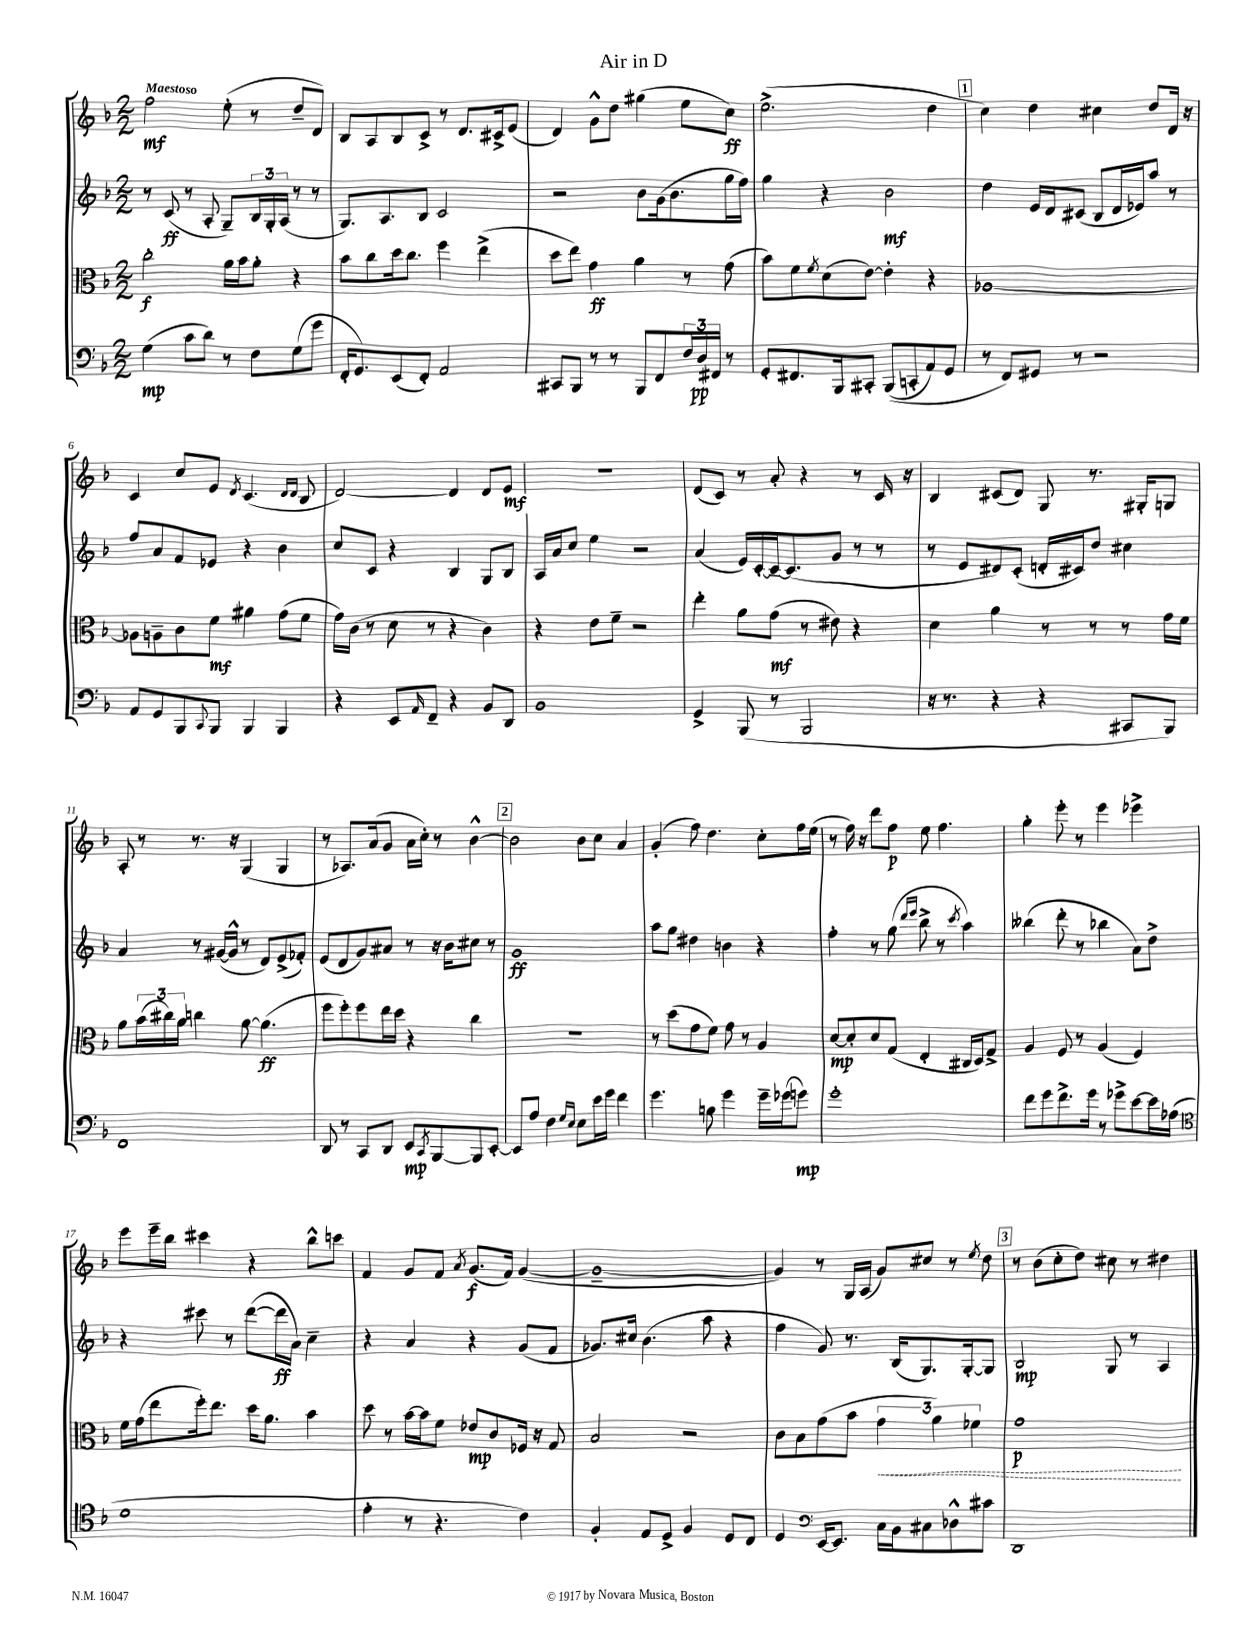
\header { title = "Air in D" }
<<
\new StaffGroup <<
\new Staff = "s0" {
    \clef treble \key f \major \numericTimeSignature \time 2/2 \tempo "Maestoso"
    f''2\mf e''8-.( r8 d''8-- d'8) |
    bes8 a8 bes8 c'8-> r8 d'8. cis'16-> e'8( |
    d'4) g'8-^ d''8 gis''4( e''8 c''8\ff) |
    e''2.->( d''4 |
    \mark \markup { \box "1" } c''4) d''4 cis''4 d''8 d'16 r16 |
    c'4 c''8 e'8 \acciaccatura { d'8 } c'4.( \grace { d'16 d'16 } bes8 |
    d'2~) d'4 d'8 e'8\mf |
    R1 |
    d'8( c'8) r8 a'8-. r4 r8 c'16 r16 |
    bes4 cis'8( d'8) g8 r8. gis16-. g8 |
    a8-. r8 r8. r16 g4( g4 |
    r8 aes8.) a'16( g'8 a'16 c''16-.) r8 bes'4~-^ |
    \mark \markup { \box "2" } bes'2 bes'8 c''8 a'4 |
    g'4-.( f''8) d''4. c''8-. f''16 e''16( |
    r8 f''16) r16 d'''8 f''8\p e''8 f''4. |
    g''4-. e'''8-. r8 e'''4 ees'''4-> |
    e'''8 e'''16-- bes''16 cis'''4 r4 bes''8-^ c'''8 |
    f'4 g'8 f'8 \acciaccatura { a'8 } g'8.\f( f'16) g'4~( |
    g'1~-- |
    g'4) r8 g16 a16( g'8) cis''8 r8 \acciaccatura { e''8 } d''8 |
    \mark \markup { \box "3" } r8 bes'8( c''8-. d''8) cis''8 r8 dis''4 \bar "|." |
}
\new Staff = "s1" {
    \clef treble \key f \major \numericTimeSignature \time 2/2
    r8 c'8\ff( r8 a8-. g8--) \tuplet 3/2 { bes16 g16-. a16( } r8 r8 |
    g8.) a8. bes8 c'2 |
    r2 bes'8 g'16( bes'8. g''16 f''16) |
    g''4 r4 bes'2\mf |
    \mark \markup { \box "1" } d''4 e'16 d'16 cis'8( bes8 d'16 ees'16) a''8 r8 |
    f''8 a'8 f'8 ees'8 r4 bes'4 |
    c''8 c'8 r4 bes4 g8 bes8 |
    a16 a'16 c''8 e''4 r2 |
    a'4( e'16) c'16~-. c'16~-- c'8.( g'8 r8 r8 |
    r8 e'8 dis'8) c'8-.( d'16-. cis'16) d''8 cis''4 |
    a'4 r8 gis'16~( gis'16-^ r8 d'8) e'8->( fes'8-.) |
    e'8( d'8 g'8) ais'8 r8 r16 bes'16 cis''8 r8 |
    \mark \markup { \box "2" } g'1\ff |
    a''8 g''8 dis''4 b'4 r4 |
    f''4-. r8 g''8( \grace { d'''16 e'''16 } bes''8-> r8 \acciaccatura { c'''8 } a''4) |
    beses''4( d'''8-. r8 bes''4 a'8) d''8-> |
    r4 cis'''8 r8 d'''8~( d'''16\ff a'16) c''4-- |
    r4 a'4 r4 g'8( f'8 |
    ges'8.) cis''16 bes'4.( a''8 r4 |
    f''4 g'8) r8. bes16( g8.) g16~-. g8 |
    \mark \markup { \box "3" } bes2\mp g8 r8 a4 \bar "|." |
}
\new Staff = "s2" {
    \clef alto \key f \major \numericTimeSignature \time 2/2
    c''2-.\f a'16 bes'16 a'8-. r4 |
    bes'8 c''8 d''16 c''8. f''4 e''4->( |
    d''8 e''8) g'4\ff a'4 r8 g'8( |
    bes'8) f'8 \acciaccatura { f'8 } d'8( e'8~) e'4-. r4 |
    \mark \markup { \box "1" } aes1~ |
    aes8 a8-- c'8 f'8\mf ais'4 g'8( f'8 |
    g'16) c'16( r8 d'8 r8 r4 c'4) |
    r4 e'8 f'8-- r2 |
    e''4-. a'8 g'8\mf( r8 eis'8) r4 |
    d'4 a'4 r8 r8 r8 g'16 f'16 |
    a'8 \tuplet 3/2 { bes'16( cis''16) a'16 } c''4 a'8~ a'4.\ff( |
    f''8 f''8-.) f''8 e''16 d''16 r4 c''4 |
    \mark \markup { \box "2" } R1 |
    r8 d''8( g'8 f'8) g'8 r8 a4 |
    d'8~\mp d'8-. d'8 g8( e4-. cis16 d16) g8-> |
    a4 f8 r8 a4( f4) |
    f'16 g'16( e''8 f''16-.) e''8. d''16 a'8. bes'4 |
    d''8 r8 bes'16~ bes'16 f'8 ees'8\mp c'8 fes16 r16 g8 |
    bes2 r2 |
    c'8 bes8 g'8( bes'8 \tuplet 3/2 { \once \override Hairpin.style = #'dashed-line g'4\< a'4) fes'4 } |
    \mark \markup { \box "3" } g'1\p\! \bar "|." |
}
\new Staff = "s3" {
    \clef bass \key f \major \numericTimeSignature \time 2/2
    g4\mp( c'8 d'8) r8 f8 g8( g'8 |
    f,16-. g,8.) e,8( f,8-.) a,2 |
    cis,8 bes,,8 r8 r8 bes,,8 f,8 \tuplet 3/2 { f16 d16\pp fis,16 } r8 |
    g,8-. fis,8. bes,,16 cis,8-. bes,,8(\( c,8-. a,8) g,8 |
    \mark \markup { \box "1" } r8 f,8\) gis,8 r8 r2 |
    a,8 g,8 bes,,8 \appoggiatura { c,8 } bes,,8 bes,,4 bes,,4 |
    r4 e,8 \grace { a,16 } f,8-- r4 bes,8 d,8 |
    bes,1 |
    g,4-> bes,,8( r8 bes,,2 |
    r16 r8. r4 r4 cis,8 bes,,8) |
    f,1 |
    d,8 r8 c,8 d,8 e,8\mp \acciaccatura { c,8 } bes,,8~ bes,,8 e,8~-. |
    \mark \markup { \box "2" } e,8 a8 f4 \grace { g16 e16 } e8 e'16 g'16 f'4 |
    g'4. b8 g'4 g'16-- ges'16( g'8\mp) |
    g'1-. |
    f'8 g'8 f'8.-> g'16 r8 ges'8-> e'8~ e'16 aes16( |
    \clef tenor d'1 |
    e'4-. r8 r4. c'4) |
    f4-. e8 d8-> f4 d8 c8 |
    d4 \clef bass e,16~ e,8. c16 bes,16 cis8 des8-^ cis'8 |
    \mark \markup { \box "3" } d,1 \bar "|." |
}
>>
>>
